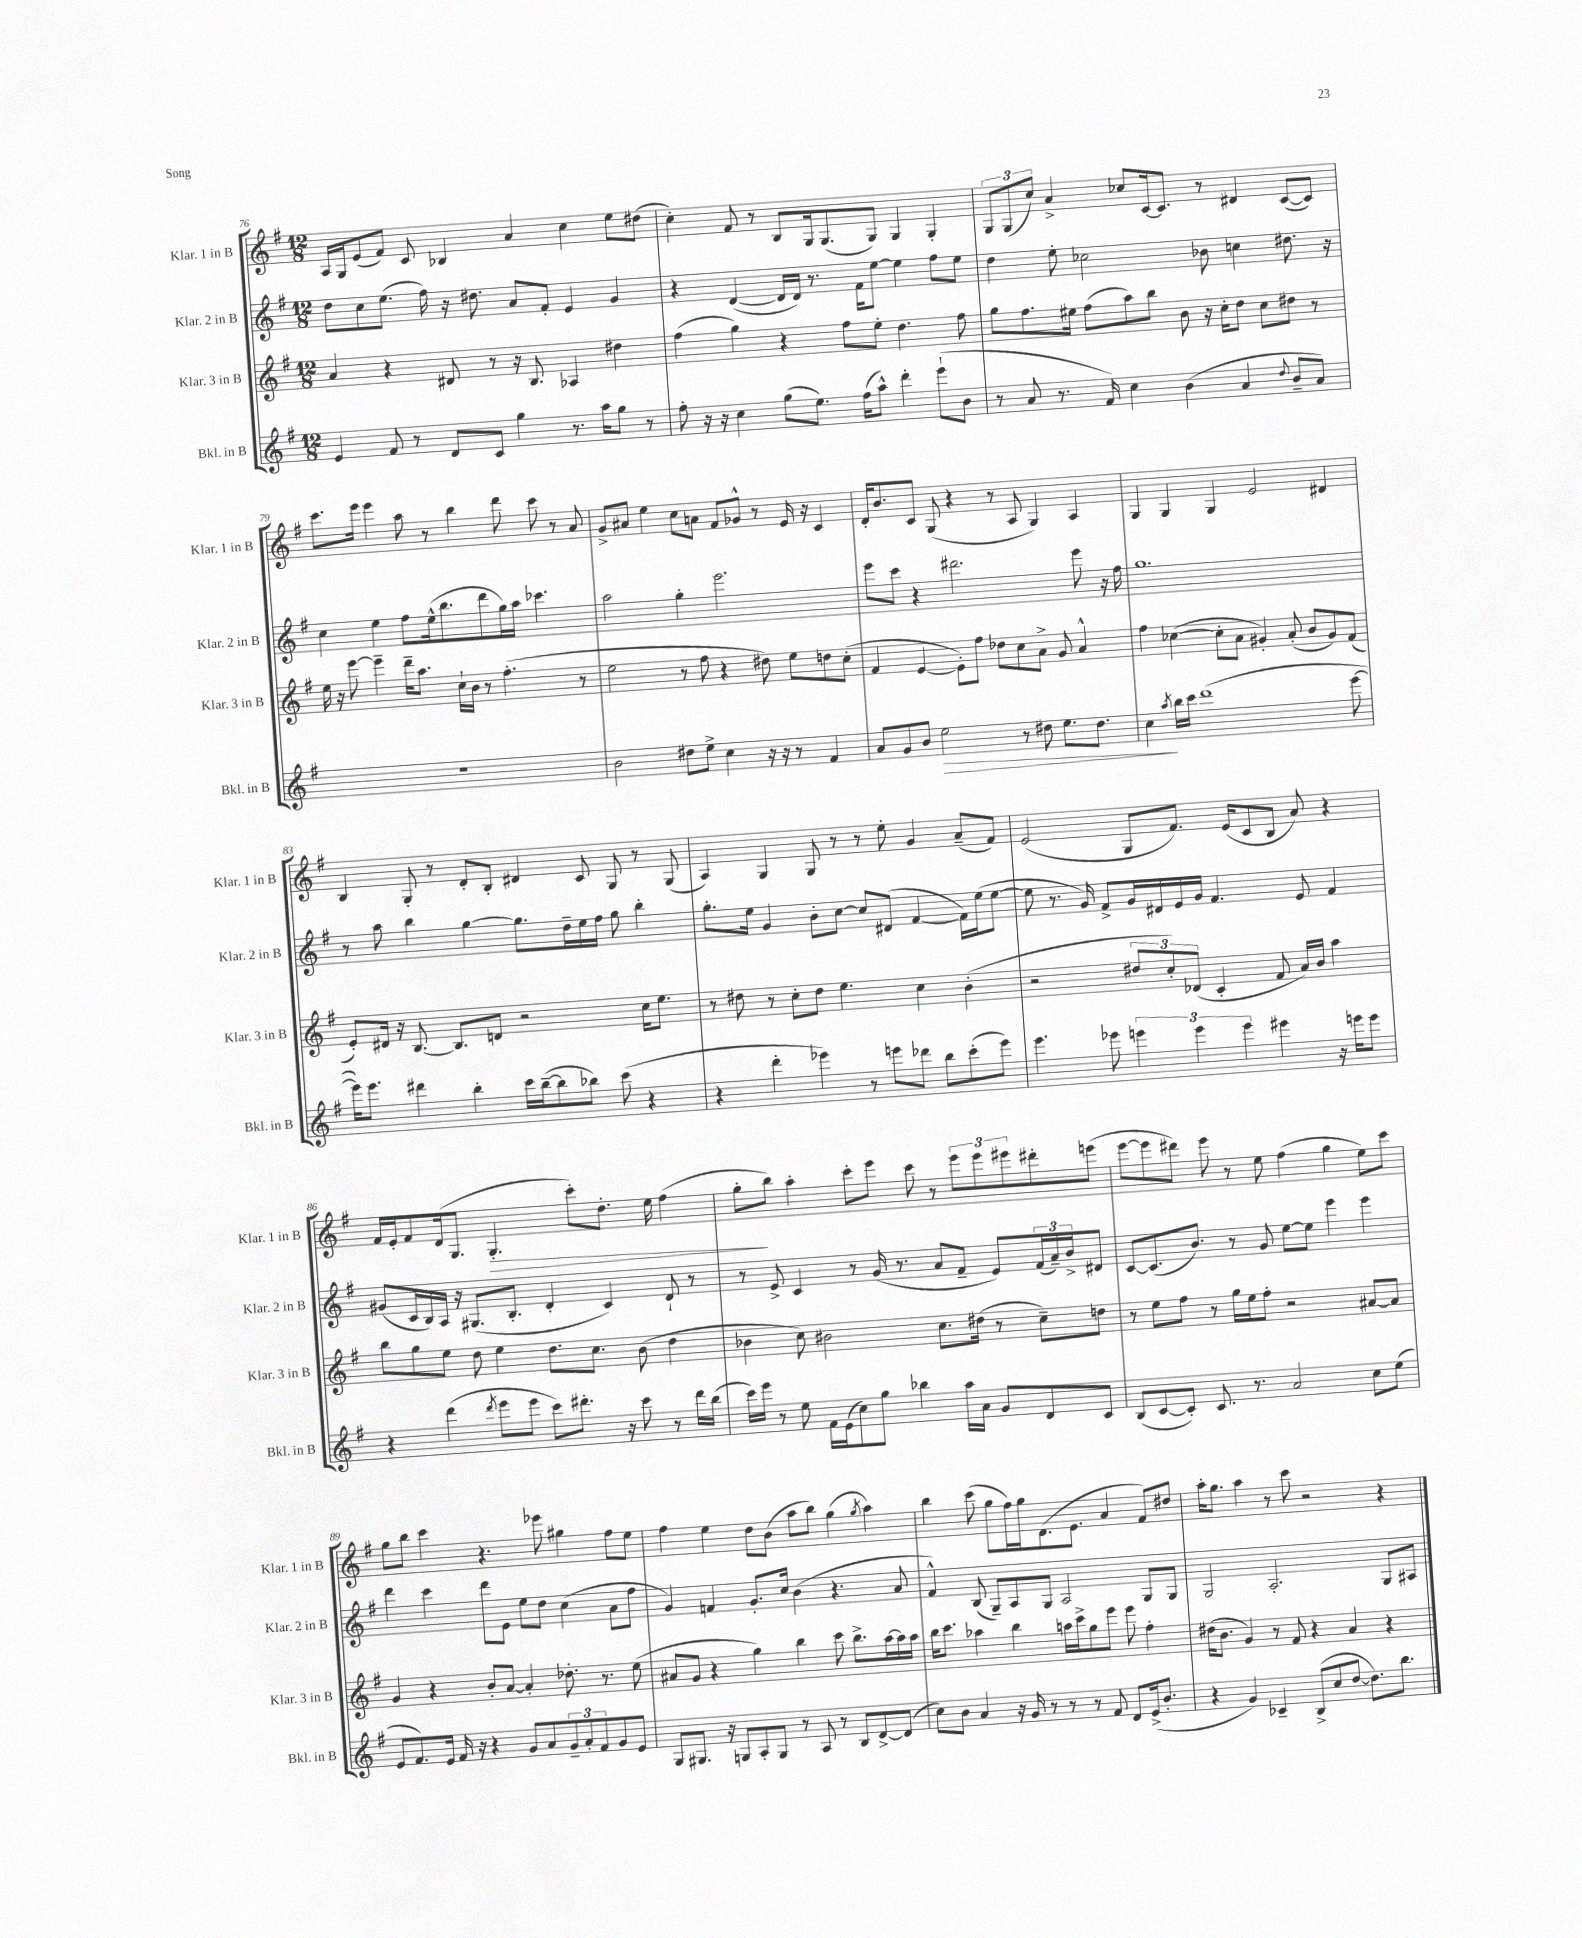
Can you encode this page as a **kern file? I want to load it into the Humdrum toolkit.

**kern	**dynam	**kern	**kern	**kern	**dynam
*part4	*part4	*part3	*part2	*part1	*part1
*staff4	*staff4	*staff3	*staff2	*staff1	*staff1
*I"Bkl. in B	*	*I"Klar. 3 in B	*I"Klar. 2 in B	*I"Klar. 1 in B	*
*I'Bkl. in B	*	*I'Klar. 3 in B	*I'Klar. 2 in B	*I'Klar. 1 in B	*
*clefG2	*	*clefG2	*clefG2	*clefG2	*
*k[f#]	*	*k[f#]	*k[f#]	*k[f#]	*
*M12/8	*	*M12/8	*M12/8	*M12/8	*
=76	=76	=76	=76	=76	=76
4e/	.	4a/	8dd\L	16A/LL	.
.	.	.	.	16G/J	.
.	.	.	8cc\	(8e/	.
8f#/	.	4r	(8.ee\J	8f#/J)	.
8r	.	.	.	8c/	.
.	.	.	16ff#\)	.	.
8d/L	.	8d#X/	16r	4B-X/	.
.	.	.	8.dd#X\	.	.
8c/J	.	8r	.	.	.
4gg\	.	16r	8a/L	4a/	.
.	.	8.B/	.	.	.
.	.	.	8f#'/J	.	.
8.r	.	4A-X/	4e/	4cc\	.
16aa\KL	.	.	.	.	.
8gg\J	.	4dd#X\	4g/	8ee\L	.
8r	.	.	.	(8dd#X\J	.
=77	=77	=77	=77	=77	=77
8ff#'\	.	(4ff#\	4r	4cc'\)	.
16r	.	.	.	.	.
16r	.	.	.	.	.
4cc\	.	4gg\)	([4d/	8f#/	.
.	.	.	.	8r	.
(8gg\L	.	4r	16d/LL]	8B/L	.
.	.	.	16d/JJ)	.	.
8.ee\J)	.	.	8.r	16G/k	.
.	.	.	.	(8.G/	.
.	.	8ff#\L	.	.	.
(16ff#\KL	.	.	16f#\KL	.	.
8aa^^\J)	.	8ee'\J	[8ee\J	8G/J)	.
4ddd'\	.	4.dd\	4ee\]	4G/	.
(8eee`\L	.	.	8ff#\L	4G'/	.
8b\J	.	8ff#\	8ee\J	.	.
=78	=78	=78	=78	=78	=78
8r	.	8gg\L	4dd\	12G/L	.
.	.	.	.	(12G/	.
8a/	.	8.ff#\	.	.	.
.	.	.	.	12cc/J)	.
8.r	.	.	8ee'\	4a^/	.
.	.	16ee#X\Jk	.	.	.
.	.	(8ff#\L	2cc-X\	.	.
16f#/)	.	.	.	.	.
4cc\	.	8aa\)	.	8cc-X/L	.
.	.	8bb\J	.	[16c/k	.
.	.	.	.	8.c/J]	.
(4b\	.	8b\	.	.	.
.	.	16r	8b-X\	8r	.
.	.	16cc'\KL	.	.	.
4a/	.	8dd\J	4ccn\	4d#X/	.
.	.	8cc\L	.	.	.
8qqdd/	.	.	.	.	.
8b~/L	.	8dd#X\J	8.dd#X\	([8c/L	.
8a/J)	.	8r	.	8c/J])	.
.	.	.	16r	.	.
!!LO:LB:g=z
=79	=79	=79	=79	=79	=79
1.r	.	16ee\	4cc\	8.ccc\L	.
.	.	16r	.	.	.
.	.	[8eee\	.	.	.
.	.	.	.	16eee\Jk	.
.	.	4eee~\]	4ee\	4eee\	.
.	.	16ddd~\KL	8ff#\L	8aa\	.
.	.	8.aa\J	.	.	.
.	.	.	(16ee^^\k	8r	.
.	.	.	8.bb\	.	.
.	.	16cc`\LL	.	4bb\	.
.	.	16b\JJ	.	.	.
.	.	8r	8ddd\	.	.
.	.	(4.ff#'\	16gg\L)	8ddd\	.
.	.	.	16aa\JJ	.	.
.	.	.	4.ccc-X\	8ccc\	.
.	.	.	.	8r	.
.	.	8r	.	8a/	.
=80	=80	=80	=80	=80	=80
2b\	.	2ee\	2aa\	8g^/L	.
.	.	.	.	8a#X/J	.
.	.	.	.	4ee\	.
8dd#X\L	.	8r	4gg'\	8cc\L	.
8ee^\J	.	8ff#\	.	8an\J	.
4cc\	.	4r	2.eee\	8f#/L	.
.	.	.	.	8g-X^^/J	.
16r	.	8dd#X\)	.	8r	.
16r	.	.	.	.	.
8r	.	8ee\L	.	16e/	.
.	.	.	.	16r	.
4f#/	.	8ddn\	.	4c/	.
.	.	(8cc'\J	.	.	.
=81	=81	=81	=81	=81	=81
8a/L	.	4f#/	8eee\L	16d'/KL	.
.	.	.	.	8.b/	.
8g/	.	.	8ccc\J	.	.
8b/J	.	[4e/	4r	8c/J	.
!	!LO:HP:b	!	!	!	!
2ee\	>	.	.	(8G/	.
.	.	8e'\L])	2.ddd#X\	4r	.
.	.	8ff#\J	.	.	.
.	.	8dd-X\L	.	8r	.
8r	.	8cc\	.	8A/	.
8dd#X\	.	8a^\J	.	4G/)	.
8.ee\L	.	8g/	.	.	.
.	.	4a^^/	8eee\	4A/	.
8.dd#\J	.	.	.	.	.
.	.	.	16r	.	.
.	.	.	16ff#\	.	.
=82	=82	=82	=82	=82	=82
4cc\	.	4ff#\	1.gg	4G/	.
8qaa/	.	.	.	.	.
16bb\LL	]	([4cc-X\	.	4G/	.
16ccc\JJ	.	.	.	.	.
(1ddd	.	.	.	.	.
.	.	8cc-'\L]	.	4G/	.
.	.	8a\J	.	.	.
.	.	4g#X'/)	.	2e/	.
.	.	(8a'/	.	.	.
.	.	8b/L	.	.	.
.	.	8g#/)	.	4d#X/	.
[8eee\	.	(8f#/J	.	.	.
!!LO:LB:g=z
=83	=83	=83	=83	=83	=83
16eee\KL])	.	8e'/L)	8r	4B/	.
8.eee\J	.	.	.	.	.
.	.	16d#X/Jk	8aa\	.	.
.	.	16r	.	.	.
4ddd#X\	.	[8.B/	4bb\	8G'/	.
.	.	.	.	8r	.
.	.	8.B/L]	.	.	.
4bb'\	.	.	[4gg\	8d'/L	.
.	.	8dn/J	.	8B'/J	.
16ccc\LL	.	2r	8.gg\L]	4d#X/	.
([16bb~\J	.	.	.	.	.
8bb\]	.	.	.	.	.
.	.	.	16dd~\L	.	.
8bb-X\J)	.	.	16ee\	8c/	.
.	.	.	16ff#\JJ	.	.
(8ccc\	.	.	8gg\	8G/	.
4r	.	16cc\KL	4bb'\	8r	.
.	.	8.ee\J	.	.	.
.	.	.	.	(8G/	.
=84	=84	=84	=84	=84	=84
4r	.	8r	8.gg'\L	4A/)	.
.	.	8dd#X\	.	.	.
.	.	.	16ee\Jk	.	.
4ddd'\	.	8r	4g/	4G/	.
.	.	8cc'\L	.	.	.
4eee-X\)	.	8dd#\J	8b'\L	8G/	.
.	.	4.ee\	[8cc\J	8r	.
8r	.	.	8cc/L]	8r	.
8eeen\L	.	.	(8d#X/J	8ee'\	.
8ddd-X\J	.	4cc\	[4f#/	4g/	.
8bb\L	.	.	.	.	.
(8ccc'\	.	(4b'\	16f#\LL])	(8a~/L	.
.	.	.	(16ee\J	.	.
8eee\J)	.	.	[8ee\J	8f#/J)	.
=85	=85	=85	=85	=85	=85
4.eee\	.	2r	8ee\]	(2e/	.
.	.	.	8.r	.	.
.	.	.	16g/)	.	.
8eee-X\	.	.	8f#^/L	.	.
6eeen\	.	12dd#X/L	16g/L	8G/L	.
.	.	.	16d#X/	.	.
.	.	12cc'/)	.	.	.
.	.	.	16e/	8.f#/J)	.
6eee\	.	(12d-X/J	.	.	.
.	.	.	16g/JJ	.	.
.	.	4c'/	4.f#/	.	.
.	.	.	.	(16e/KL	.
6eee\	.	.	.	.	.
.	.	.	.	8c/	.
4eee#X\	.	8f#/	.	8B/J	.
.	.	16a/LL)	8e/	8a/)	.
.	.	16b/JJ	.	.	.
16r	.	4aa\	4f#/	4r	.
16eeen\KL	.	.	.	.	.
8eee\J	.	.	.	.	.
!!LO:LB:g=z
=86	=86	=86	=86	=86	=86
4r	.	8bb\L	(8g#X/L	16f#/LL	.
.	.	.	.	16e'/J	.
.	.	8gg\	16c/L	8f#/	.
.	.	.	16B/)	.	.
(4ddd\	.	8ee\J	16A/JJ	(16d/k	.
.	.	.	16r	8.G/J	.
.	.	8dd\	(8.G#X/L	.	.
8qddd/	.	.	.	.	.
!	!	!	!	!	!LO:HP:b
8eee\L	.	4ee\	.	4.G'/	>
.	.	.	8.B'/J	.	.
8eee\J	.	.	.	.	.
8ccc\L)	.	8.dd\L	4d'/	.	.
8.ddd#X'\J	.	.	.	8ccc'\L)	.
.	.	8.cc\J	.	.	.
.	.	.	4c/)	8.dd'\J	.
16r	.	.	.	.	.
8ccc\	.	(8b\	.	.	.
.	.	.	.	16ee\	.
8r	.	4dd\	8d`/	(4ff#\	.
16ddd#\LL	.	.	8r	.	.
(16bb\JJ	.	.	.	.	.
=87	=87	=87	=87	=87	=87
16ccc\LL)	.	4b-X\	8r	8gg'\L	.
16eee\JJ	.	.	.	.	.
8r	.	.	8e^/	8bb\J)	]
8ee\	.	8cc\)	4c/	4aa'\	.
16f#\LL	.	2b#X\	.	.	.
(16e\J	.	.	.	.	.
8cc\)	.	.	8r	8ccc'\L	.
8gg\J	.	.	(16g/	8eee\J	.
.	.	.	8.r	.	.
4bb-X\	.	.	.	8ccc\	.
.	.	8.cc\L	8a/L	8r	.
16aa\LL	.	.	8f#~/J	12eee\L	.
16a\JJ	.	(16dd#X\Jk	.	.	.
.	.	.	.	12eee\	.
8g/L	.	8r	8e/L)	.	.
.	.	.	.	12eee#X\	.
8d/	.	8cc~\L)	(24f#/L	8ddd#X'\	.
.	.	.	24a~/)	.	.
.	.	.	24b^/J	.	.
8c/J	.	8ddn\J	8d#X/J	(8eeen\J	.
=88	=88	=88	=88	=88	=88
(8B/L	.	8r	[8c/L	[8eee\L	.
[8c/	.	8ee\L	(8.c/]	8eee\]	.
8c'/J])	.	8ff#\J	.	8ddd#X\J)	.
.	.	.	8.b/J)	.	.
8.c/	.	8r	.	8eee\	.
.	.	16gg\LL	8r	8r	.
8.r	.	16ee\J	.	.	.
.	.	8ff#'\J	8g/	8ee\	.
2a/	.	2r	[8ee\L	(4ff#\	.
.	.	.	8ee\J]	.	.
.	.	.	4eee\	4gg\	.
8cc\L	.	[8a#X/L	4eee\	8ee\L)	.
(8ee\J	.	8a#/J]	.	8ccc\J	.
!!LO:LB:g=z
=89	=89	=89	=89	=89	=89
8e/L	.	4g/	4ddd\	8gg\L	.
8.f#/)	.	.	.	8bb\J	.
.	.	4r	4ccc\	4ccc\	.
16e/Jk	.	.	.	.	.
16f#/	.	.	.	.	.
16r	.	.	.	.	.
4r	.	8b'/L	8ddd\L	4.r	.
.	.	[8a/J	8e\J	.	.
8g/L	.	4a'/]	8ee\L	.	.
8a/	.	.	8dd\J	8eee-X\	.
12g~/	.	8.dd-X'\	(4cc\	4gg#X\	.
12a'/	.	.	.	.	.
12f#/	.	.	.	.	.
.	.	8.r	.	.	.
8g/	.	.	8a\L	8ff#\L	.
8e/J	.	(8ee\	8ff#\J	8ee\J	.
=90	=90	=90	=90	=90	=90
8G/L	.	8a#X/L	4g/)	4ff#\	.
8.G#X/J	.	8g/J	.	.	.
.	.	4r	4fn/	4ee\	.
16r	.	.	.	.	.
8Gn/L	.	.	.	.	.
8A'/	.	4gg\)	8.g'/L	8dd\L	.
8G/J	.	.	.	(8b\J	.
.	.	.	16cc/Jk	.	.
8r	.	4bb\	(4b\	8aa\L	.
8A/	.	.	.	8bb\J)	.
8r	.	8ccc\	4.r	(4gg\	.
8B/L	.	8.bb^\L	.	.	.
.	.	.	.	8qgg/	.
[8d^/	.	.	.	4aa\)	.
.	.	[16aa\L	.	.	.
(8d/J]	.	16aa\]	8a/	.	.
.	.	16aa\JJ	.	.	.
=91	=91	=91	=91	=91	=91
8cc\L)	.	16bb\KL	4f#^^/)	4bb\	.
.	.	8.ccc\J	.	.	.
8b\J	.	.	.	.	.
4a/	.	4aa-X\	(8B/	(8ccc\	.
.	.	.	8G~/L)	8gg\L	.
16r	.	4bb\	8A/	16ff#\L)	.
16g/	.	.	.	16gg\J	.
8r	.	.	8G/J	(8.d\	.
8r	.	16aan\LL	2A/	.	.
.	.	16ccc^\J	.	8.e\J	.
8r	.	8gg\	.	.	.
8f#/	.	8eee\J	.	4a/	.
8d/L	.	8eee\	.	.	.
(16e^/k	.	4ff#'\	8G/L	8f#/L)	.
8.b'/J	.	.	.	.	.
.	.	.	8G/J	8dd#X/J	.
=92	=92	=92	=92	=92	=92
4r	.	(16dd#X\KL	2G/	16aa'\KL	.
.	.	8.b\J	.	8.gg\J	.
4g/)	.	4g/)	.	4aa\	.
4c-X~/	.	8r	2.A'/	8r	.
.	.	8f#/	.	8ccc\	.
(8B^/L	.	4r	.	2r	.
8cc/	.	.	.	.	.
[8dd/J	.	4a/	.	.	.
8.dd\L])	.	.	.	.	.
.	.	4r	8G/L	4r	.
8.bb\J	.	.	.	.	.
.	.	.	8A#X/J	.	.
==	==	==	==	==	==
*-	*-	*-	*-	*-	*-
